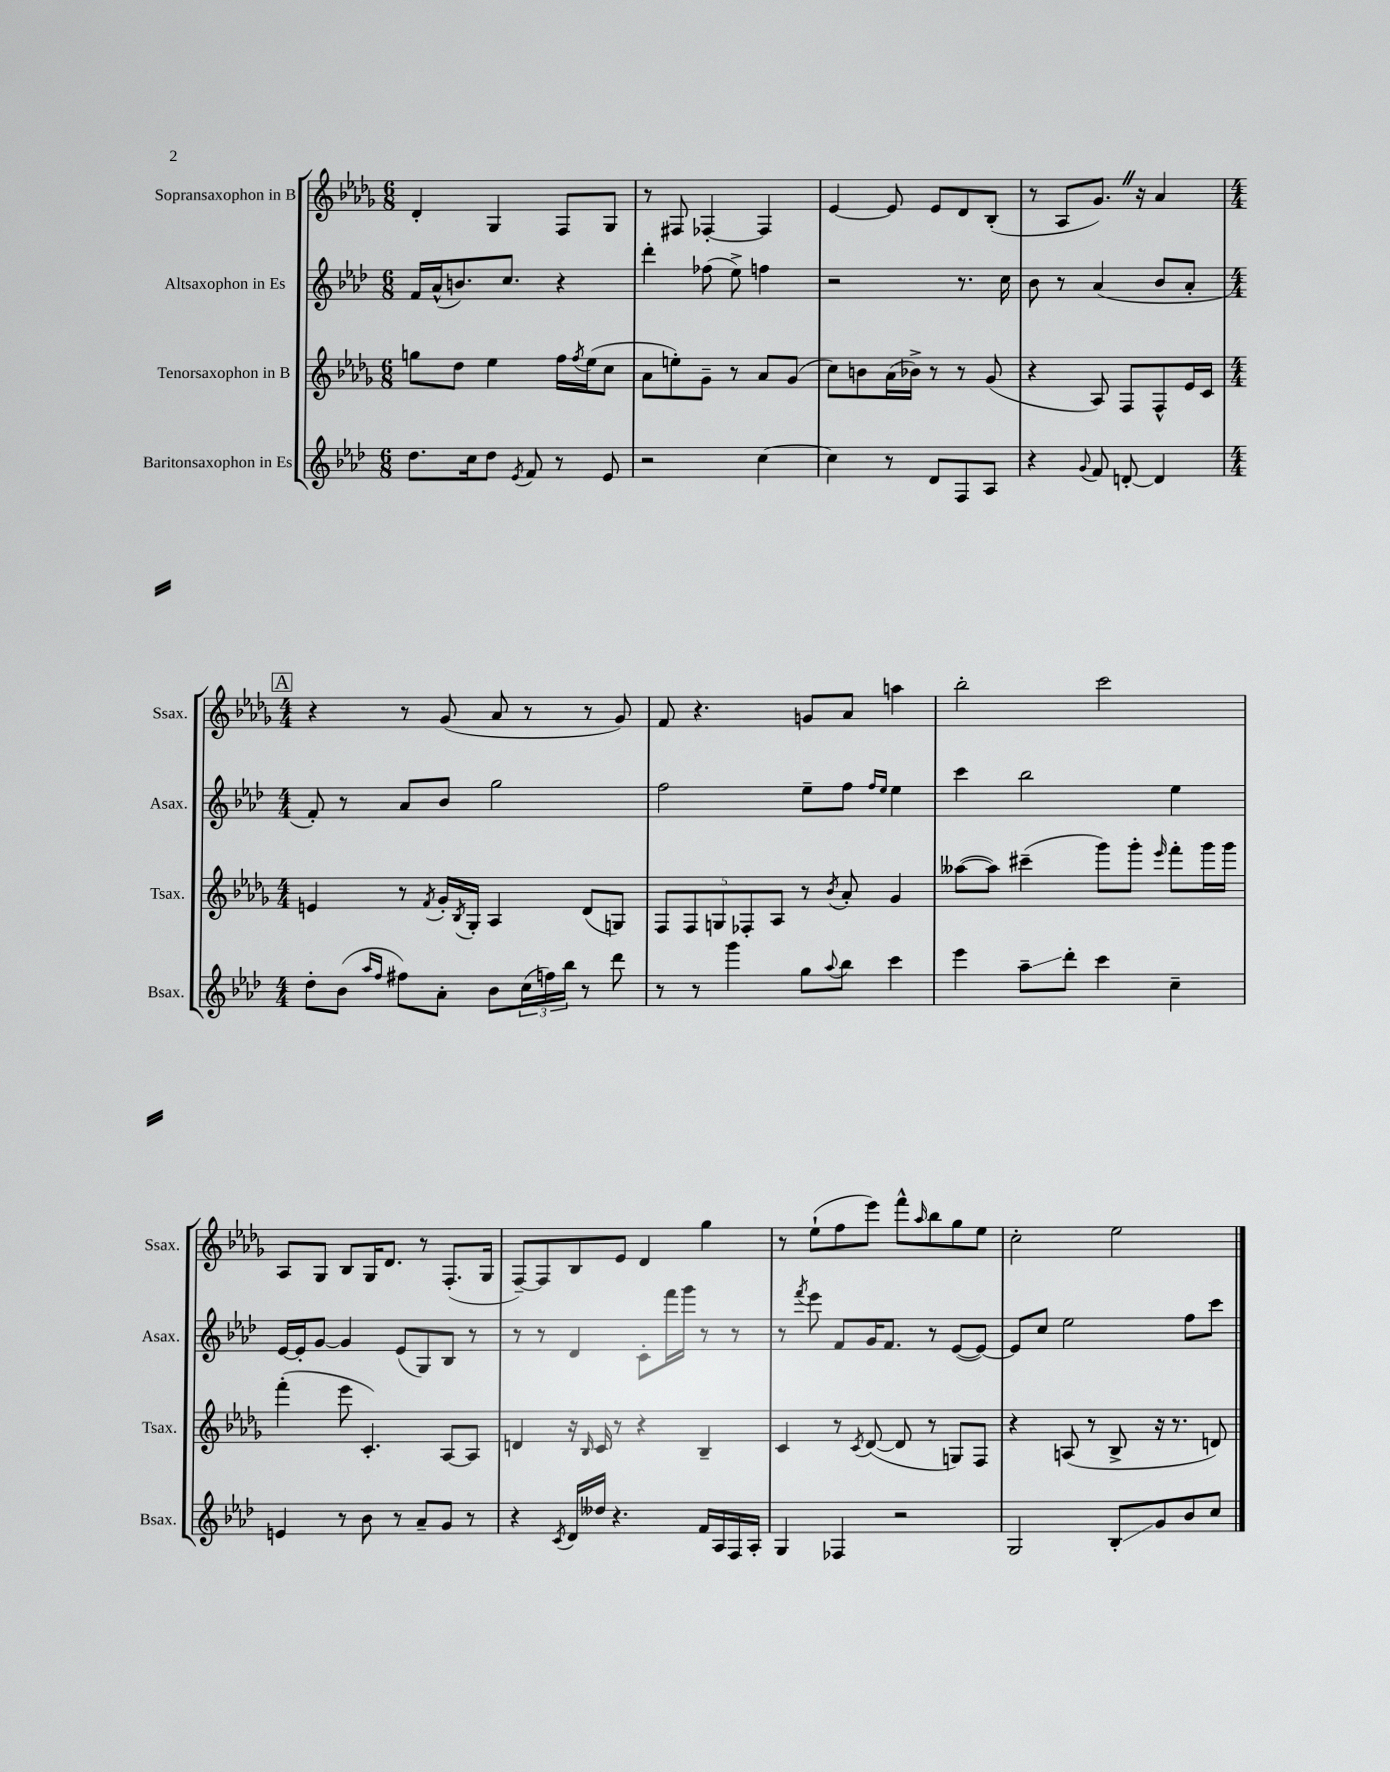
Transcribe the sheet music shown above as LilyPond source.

<<
\new StaffGroup <<
\new Staff = "s0" \with { instrumentName = "Sopransaxophon in B" shortInstrumentName = "Ssax." } {
    \clef treble \key des \major \numericTimeSignature \time 6/8
    des'4-. ges4 f8 ges8 |
    r8 fis8 fes4~-. fes4 |
    ees'4~ ees'8 ees'8 des'8 bes8-.( |
    r8 aes8 ges'8.) \once \override BreathingSign.text = \markup { \musicglyph "scripts.caesura.straight" } \breathe r16 aes'4 |
    \mark \markup { \box "A" } \numericTimeSignature \time 4/4 r4 r8 ges'8( aes'8 r8 r8 ges'8) |
    f'8 r4. g'8 aes'8 a''4 |
    bes''2-. c'''2 |
    aes8 ges8 bes8 ges16 des'8. r8 f8.-.( ges16 |
    f8~--) f8 bes8 ees'8 des'4 ges''4 |
    r8 ees''8-!( f''8 ees'''8) f'''8-^ \grace { aes''16 } bes''8 ges''8 ees''8 |
    c''2-. ees''2 \bar "|." |
}
\new Staff = "s1" \with { instrumentName = "Altsaxophon in Es" shortInstrumentName = "Asax." } {
    \clef treble \key aes \major \numericTimeSignature \time 6/8
    f'16 aes'16-^( b'8.) c''8. r4 |
    des'''4-. fes''8( ees''8->) f''4 |
    r2 r8. c''16 |
    bes'8 r8 aes'4( bes'8 aes'8-. |
    \mark \markup { \box "A" } \numericTimeSignature \time 4/4 f'8-.) r8 aes'8 bes'8 g''2 |
    f''2 ees''8-- f''8 \grace { f''16 ees''16 } ees''4 |
    c'''4 bes''2 ees''4 |
    ees'16~ ees'16-. g'8~ g'4 ees'8( g8) bes8 r8 |
    r8 r8 des'4 c'8-. f'''16 g'''16 r8 r8 |
    r8 \acciaccatura { f'''8 } ees'''8 f'8 g'16 f'8. r8 ees'8~( ees'8~) |
    ees'8 c''8 ees''2 f''8 c'''8 \bar "|." |
}
\new Staff = "s2" \with { instrumentName = "Tenorsaxophon in B" shortInstrumentName = "Tsax." } {
    \clef treble \key des \major \numericTimeSignature \time 6/8
    g''8 des''8 ees''4 f''16 \acciaccatura { f''8 } ees''16( c''8 |
    aes'8 e''8-.) ges'8-- r8 aes'8 ges'8( |
    c''8) b'8 aes'16( bes'16->) r8 r8 ges'8( |
    r4 aes8) f8 f8-^ ees'16 c'16 |
    \mark \markup { \box "A" } \numericTimeSignature \time 4/4 e'4 r8 \acciaccatura { f'8 } ges'16-. \acciaccatura { bes8 } ges16-. aes4 des'8( g8) |
    \tuplet 5/4 { f8 f8 g8 fes8-. aes8 } r8 \acciaccatura { bes'8 } aes'8-. ges'4 |
    aeses''8~( aeses''8) cis'''4--( ges'''8) ges'''8-. \grace { ees'''16 } f'''8-. ges'''16 ges'''16 |
    f'''4-.( ees'''8 c'4.-.) aes8~ aes8 |
    d'4 r16 \grace { bes16 } c'16 r8 r4 bes4-- |
    c'4 r8 \acciaccatura { c'8 } des'8~( des'8 r8 g8) f8 |
    r4 a8( r8 bes8-> r16 r8. d'8) \bar "|." |
}
\new Staff = "s3" \with { instrumentName = "Baritonsaxophon in Es" shortInstrumentName = "Bsax." } {
    \clef treble \key aes \major \numericTimeSignature \time 6/8
    des''8. c''16 des''8 \acciaccatura { ees'8 } f'8 r8 ees'8 |
    r2 c''4~ |
    c''4 r8 des'8 f8 aes8 |
    r4 \appoggiatura { g'8 } f'8 d'8~-. d'4 |
    \mark \markup { \box "A" } \numericTimeSignature \time 4/4 des''8-. bes'8( \grace { aes''16 f''16 } fis''8) aes'8-. bes'8 \tuplet 3/2 { c''16( f''16) bes''16 } r8 des'''8 |
    r8 r8 g'''4 g''8 \appoggiatura { aes''8 } bes''8 c'''4 |
    ees'''4 aes''8--\glissando des'''8-. c'''4 c''4-- |
    e'4 r8 bes'8 r8 aes'8-- g'8 r8 |
    r4 \acciaccatura { c'8 } des'16 deses''16 r4. f'16 aes16 f16 aes16-. |
    g4 fes4 r2 |
    g2 bes8-.\glissando g'8 bes'8 c''8 \bar "|." |
}
>>
>>
\layout { \context { \Score \remove "Bar_number_engraver" } }
